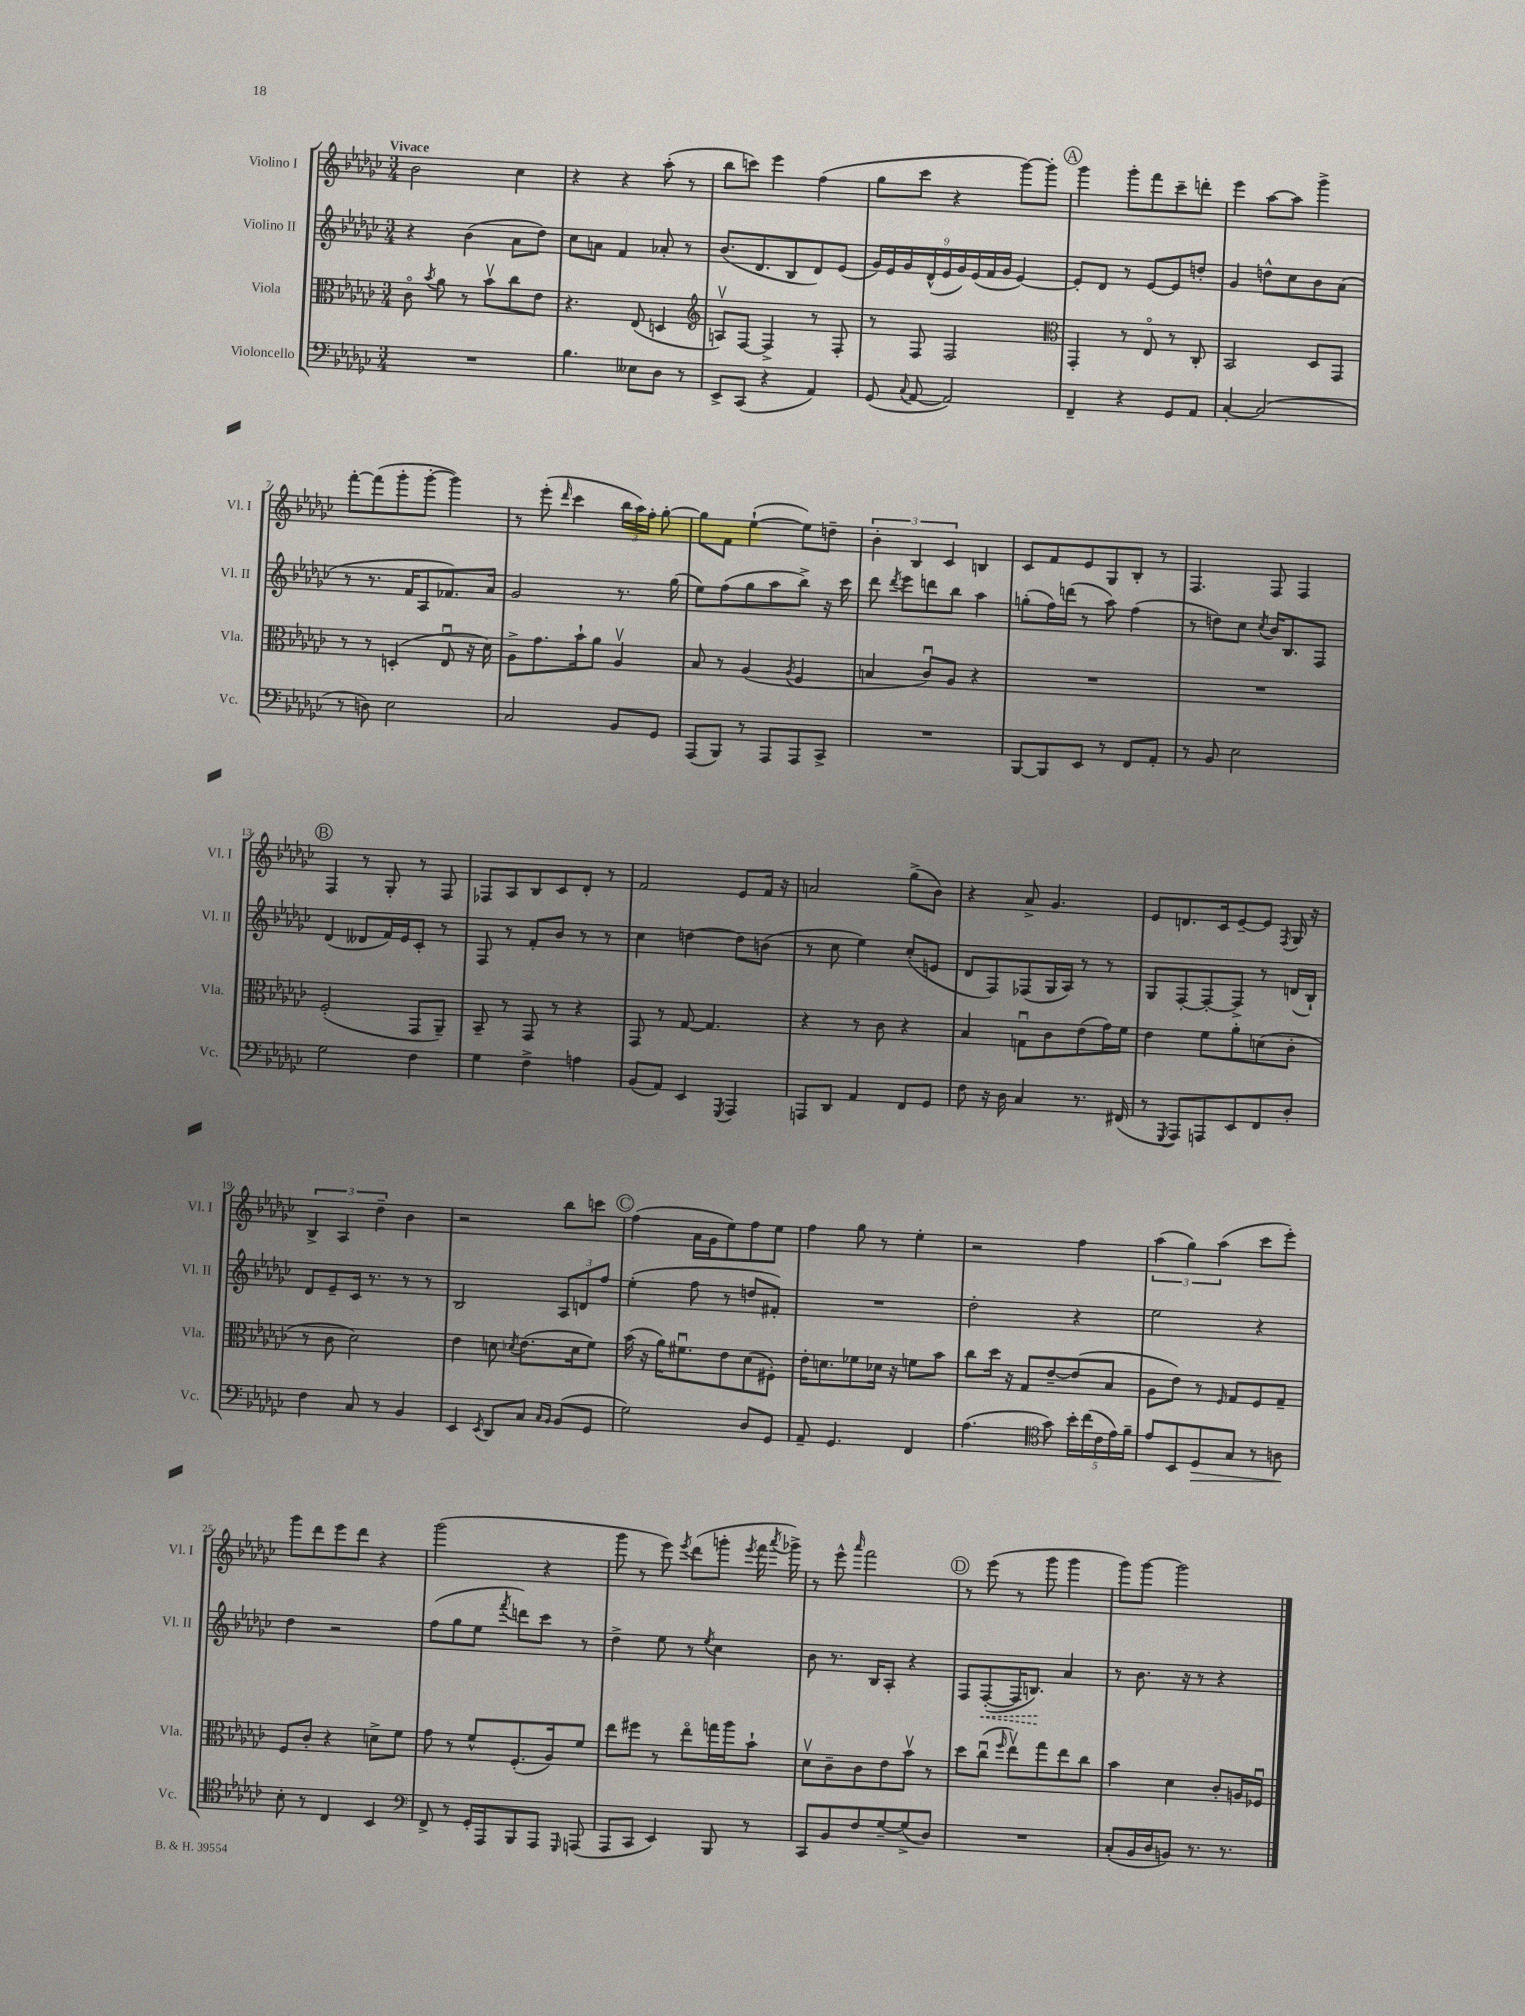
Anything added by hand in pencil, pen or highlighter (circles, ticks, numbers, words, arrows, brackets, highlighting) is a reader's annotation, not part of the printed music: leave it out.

**kern	**dynam	**kern	**kern	**dynam	**kern
*part4	*part4	*part3	*part2	*part2	*part1
*staff4	*staff4	*staff3	*staff2	*staff2	*staff1
*I"Violoncello	*	*I"Viola	*I"Violino II	*	*I"Violino I
*I'Vc.	*	*I'Vla.	*I'Vl. II	*	*I'Vl. I
*clefF4	*	*clefC3	*clefG2	*	*clefG2
*k[b-e-a-d-g-c-]	*	*k[b-e-a-d-g-c-]	*k[b-e-a-d-g-c-]	*	*k[b-e-a-d-g-c-]
*M3/4	*	*M3/4	*M3/4	*	*M3/4
=1	=1	=1	=1	=1	=1
!	!	!	!	!	!LO:TX:a:B:t=Vivace
2.r	.	8c-\	4r	.	2b-\
.	.	8qb-/	.	.	.
.	.	8a-\	.	.	.
.	.	8r	(4b-\	.	.
.	.	8b-v\L	.	.	.
.	.	8cc-\	8a-\L	.	4cc-\
.	.	8e-\J	8dd-\J)	.	.
=2	=2	=2	=2	=2	=2
4.B-\	.	4.r	8cc-\L	.	4r
.	.	.	8an\J	.	.
.	.	.	4f/	.	4r
8E--X\L	.	(8E-/	.	.	.
8D-\J	.	4Dn/	8a-X'/	.	(8aa-'\
8r	.	.	8r	.	8r
=3	=3	=3	=3	=3	=3
*	*	*clefG2	*	*	*
8EE-^/L	.	8Anv/L)	(8.b-/L	.	8bb-\L
(8CC-/J	.	[8F/J	.	.	8cccn\J)
.	.	.	8.d-/	.	.
4r	.	4F^/]	.	.	4eee-\
.	.	.	8B-/	.	.
4AA-/)	.	8r	8d-/)	.	(4ff\
.	.	8F'/	(8e-/J	.	.
=4	=4	=4	=4	=4	=4
(8GG-/	.	8r	18g-/LL)	.	8gg-\L
.	.	.	18e-/	.	.
.	.	.	18g-/	.	.
8qqC-/	.	.	.	.	.
[8AA-/	.	8F/	.	.	8ccc-\J
.	.	.	(18d-^^/	.	.
.	.	.	18e-/	.	.
2AA-/])	.	2F/	.	.	4r
.	.	.	18g-/)	.	.
.	.	.	(18e-/	.	.
.	.	.	18f/	.	.
.	.	.	18g-/JJ	.	.
.	.	.	[4e-/)	.	[8ggg-\L)
.	.	.	.	.	8ggg-'\J]
!!LO:REH:place=s1:t=A
=5	=5	=5	=5	=5	=5
*	*	*clefC3	*	*	*
4FF~/	.	4GG-'/	8e-'/L]	.	4ggg-\
.	.	.	8d-/J	.	.
4r	.	8r	8r	.	8ggg-'\L
.	.	8E-/	[8e-/L	.	8fff\
8GG-/L	.	8r	8e-/]	.	8ccc-~\
8AA-/J	.	8C-'/	8ddn'/J	.	8dddn'\J
=6	=6	=6	=6	=6	=6
[4C-'/	.	2BB-/	4g-/	.	4eee-\
(2C-/]	.	.	8ddn^^\L	.	[8aa-\L
.	.	.	8cc-\	.	8aa-\J]
.	.	8D-/L	8b-\	.	4ggg-^\
.	.	8GG-/J	(8a-\J	.	.
!!LO:LB:g=z
=7	=7	=7	=7	=7	=7
8r	.	8r	8r	.	[8fff'\L
8Dn\)	.	8r	8.r	.	(8fff\]
2E-\	.	(4Dn'/	.	.	8ggg-'\
.	.	.	16f/KL	.	.
.	.	.	8A-/	.	[8ggg-'\J
.	.	8E-u/	8.f-X/)	.	4ggg-\])
.	.	16r	.	.	.
.	.	16d-\)	16a-/Jk	.	.
=8	=8	=8	=8	=8	=8
2C-/	.	8A-^\L	2g-/	.	8r
.	.	8.g-\	.	.	(8eee-'\
.	.	.	.	.	16qqddd-/
.	.	.	.	.	4ccc-\
.	.	16b-`\k	.	.	.
.	.	8a-\J	.	.	.
8BB-/L	.	4A-v/	8.r	.	24bb-\LL
.	.	.	.	.	24aa-\)
.	.	.	.	.	24ff'\JJ
8GG-/J	.	.	.	.	[8gg-'\
.	.	.	(16gg-\	.	.
=9	=9	=9	=9	=9	=9
(8AAA-/L	.	8B-/	8ee-\L)	.	8gg-\L]
8BBB-/J)	.	8r	(8ff\	.	8f\J
8r	.	(4A-/	8gg-\	.	([4ee-`\
8AAA-/L	.	.	8aa-\	.	.
.	.	8qA-/	.	.	.
8AAA-/	.	4F/	8bb-^\J)	.	8ee-\L])
8CC-^/J	.	.	16r	.	8ddn~\J
.	.	.	16ccc-\	.	.
=10	=10	=10	=10	=10	=10
2.r	.	4Bn/	8ddd-\	.	6b-'\
.	.	.	8qddd-/	.	.
.	.	.	8eee-\L	.	.
.	.	.	.	.	6B-/
.	.	8c-u/L)	8dddn\	.	.
.	.	.	.	.	6c-/
.	.	8A-/J	8bb-\J	.	.
.	.	4r	4aa-\	.	4Bn/
=11	=11	=11	=11	=11	=11
[8BBB-/L	.	2.r	(8ggn'\L	.	8c-/L
8BBB-/]	.	.	16ff\L)	.	8f/
.	.	.	(16dddn\JJ	.	.
8EE-/J	.	.	8r	.	8e-/
8r	.	.	8aa-\)	.	8G-/
8FF/L	.	.	(4ff\	.	8B-'/J
8AA-'/J	.	.	.	.	8r
=12	=12	=12	=12	=12	=12
8r	.	2.r	8r	.	4.F/
8BB-/	.	.	8ddn\L)	.	.
2E-\	.	.	8cc-\J	.	.
.	.	.	8qcc-/	.	.
.	.	.	16b-/KL	.	8F/
.	.	.	8.B-/	.	.
.	.	.	.	.	4F/
.	.	.	8F/J	.	.
!!LO:LB:g=z
!!LO:REH:place=s1:t=B
=13	=13	=13	=13	=13	=13
2G-\	.	(2F'/	(4d-/	.	4F/
.	.	.	8d--X/L	.	8r
.	.	.	16f/L)	.	8G-'/
.	.	.	16e-/J	.	.
4F\	.	8GG-/L	8c-'/J	.	8r
.	.	8AA-~/J)	8r	.	8F/
=14	=14	=14	=14	=14	=14
4G-\	.	8BB-~/	8F/	.	8F-X/L
.	.	8r	8r	.	8A-/
4F^\	.	8GG-/	8f'/L	.	8B-/
.	.	8r	8b-/J	.	8c-/
4An\	.	4r	8r	.	8d-'/J
.	.	.	8r	.	8r
=15	=15	=15	=15	=15	=15
(8BB-/L	.	8GG-/	4cc-\	.	2f/
8AA-/J)	.	8r	.	.	.
4EE-/	.	[8G-/	[4ddn\	.	.
.	.	4.G-/]	.	.	.
8qGGG-/	.	.	.	.	.
4AAA-/	.	.	8dd\L]	.	8e-/L
.	.	.	(8bn\J	.	16f/Jk
.	.	.	.	.	16r
=16	=16	=16	=16	=16	=16
8AAAn/L	.	4r	8r	.	2an/
8DD-/J	.	.	8cc-\	.	.
4AA-/	.	8r	4ee-\)	.	.
.	.	8c-\	.	.	.
8FF/L	.	4r	(8cc-'/L	.	(8gg-^\L
8GG-/J	.	.	8en/J	.	8b-\J)
=17	=17	=17	=17	=17	=17
8F\	.	4B-/	8d-/L	.	4r
16r	.	.	8F/)	.	.
16D-\	.	.	.	.	.
4C-/	.	8Gnu\L	(8F-X/	.	8a-^/
.	.	8c-\	16G-/L	.	4.g-/
.	.	.	16A-/JJ)	.	.
8.r	.	(8e-\	8r	.	.
.	.	16g-\L)	8r	.	.
(16FF#X/	.	16f\JJ	.	.	.
=18	=18	=18	=18	=18	=18
8r	.	4e-\	8G-/L	.	8e-/L
8qGGG-/	.	.	.	.	.
8AAA-/L)	.	.	[8F'/	.	8.dn/
8AAAn/	.	8f\L	8F'/_	.	.
.	.	.	.	.	16c-/k
8EE-/	.	8a-'\	8F^/J]	.	[8e-~/
8FF/	.	(8dn\	8r	.	8e-/J]
.	.	.	.	.	8qF/
8D-'/J	.	8c-'\J	(16dn/LL	.	16G-/
.	.	.	16B-`/JJ)	.	16r
!!LO:LB:g=z
=19	=19	=19	=19	=19	=19
4F\	.	8r	8d-/L	.	6B-^/
.	.	8c-\	8e-~/	.	.
.	.	.	.	.	6A-/
8C-/	.	2d-\)	16c-/Jk	.	.
.	.	.	8.r	.	.
.	.	.	.	.	6dd-~\
8r	.	.	.	.	.
4BB-/	.	.	8r	.	4b-\
.	.	.	8r	.	.
=20	=20	=20	=20	=20	=20
4EE-/	.	4e-\	2B-/	.	2r
8qEE-/	.	.	.	.	.
8DD-/L	.	8dn\	.	.	.
.	.	8qd-X/	.	.	.
8C-/J	.	(8.e-\L	.	.	.
16qqC-/LL	.	.	.	.	.
16qqBB-/JJ	.	.	.	.	.
(8BB-/L	.	.	12A-/L	.	8bb-\L
.	.	16d-\k	.	.	.
.	.	.	12dn/	.	.
8GG-/J	.	8f\J)	.	.	8cccn\J
.	.	.	12ff/J	.	.
!!LO:REH:place=s1:t=C
=21	=21	=21	=21	=21	=21
2G-\)	.	(16b-\	(4ee-'\	.	(4ff\
.	.	16r	.	.	.
.	.	16a-\KL)	.	.	.
.	.	8.f#Xu\	.	.	.
.	.	.	8ff\	.	16a-\LL
.	.	.	.	.	16g-\J
.	.	8e-\	8r	.	8ee-\)
8D-/L	.	(8d-\	8ddn/L	.	8ff\
8GG-/J	.	8F#X'\J)	8f#X'/J)	.	8ee-\J
=22	=22	=22	=22	=22	=22
8AA-~/	.	16e-'\KL	2.r	.	4ff\
.	.	8.dn\	.	.	.
4.GG-/	.	.	.	.	.
.	.	8f-X\	.	.	8gg-\
.	.	16d-X\Jk	.	.	8r
.	.	16r	.	.	.
4FF/	.	8fn\L	.	.	4ee-'\
.	.	8b-\J	.	.	.
=23	=23	=23	=23	=23	=23
(4.A-\	.	8cc-\L	2dd-'\	.	2r
.	.	16dd-\Jk	.	.	.
.	.	16r	.	.	.
.	.	8G-/L	.	.	.
*clefC4	*	*	*	*	*
8g-\)	.	[8e-~/	.	.	.
20b-'\LL	.	(8e-/]	4r	.	4ff\
(20cc-\	.	.	.	.	.
20c-\	.	.	.	.	.
.	.	8B-/J	.	.	.
20e-\)	.	.	.	.	.
20f~\JJ	.	.	.	.	.
=24	=24	=24	=24	=24	=24
8e-/L	.	8A-\L	2ee-\	.	(6aa-\
8BB-/	.	8e-\J)	.	.	.
.	.	.	.	.	6gg-\)
!	!LO:HP:b	!	!	!	!
8D-/	>	8r	.	.	.
.	.	.	.	.	(6aa-\
.	.	16qqF/	.	.	.
8G-/J	.	8G-/L	.	.	.
8r	.	8F/	4r	.	8ccc-\L
8An\	.	8G-~/J	.	.	8eee-'\J)
.	]	.	.	.	.
!!LO:LB:g=z
=25	=25	=25	=25	=25	=25
8B-'\	.	8F/L	4dd-\	.	8ggg-\L
8r	.	8c-'/J	.	.	8ddd-\
4C-/	.	4r	2r	.	8eee-\
.	.	.	.	.	8ddd-\J
4BB-/	.	8dn^\L	.	.	4r
.	.	8f\J	.	.	.
=26	=26	=26	=26	=26	=26
*clefF4	*	*	*	*	*
8FF^/	.	8g-\	(8ff\L	.	(2ggg-\
8r	.	8r	8gg-\	.	.
16GG-'/LL	.	8f^^/L	8ee-\J	.	.
16AAA-/J	.	.	.	.	.
.	.	.	8qfff/	.	.
8BBB-/	.	(8.F'/	8dddn\L)	.	.
8AAA-/J	.	.	8ccc-\J	.	4r
.	.	16A-/k)	.	.	.
16qqGGG-/	.	.	.	.	.
(8AAAn/	.	8f/J	8r	.	.
=27	=27	=27	=27	=27	=27
8AAA-/L	.	8ee-\L	4dd-^\	.	8ggg-\
8CC-/J	.	8ff#X\J	.	.	8r
4EE-/)	.	8r	8ee-\	.	8eee-\)
.	.	.	.	.	8qeee-/
.	.	8ee-\L	8r	.	(8ddd-\L
.	.	.	8qee-/	.	.
8BBB-/	.	16ggn\L	4cc-\	.	8gggn'\J
.	.	16aa-\J	.	.	.
.	.	.	.	.	8qeee-/
8r	.	8b-`\J	.	.	16fff\
.	.	.	.	.	8qaaa-/
.	.	.	.	.	16ggg-X^\)
=28	=28	=28	=28	=28	=28
8CC-/L	.	8d-v\L	8b-\	.	8r
8BB-/	.	8c-~\	8.r	.	8eee-^^\
.	.	.	.	.	16qqaaa-/
8F/	.	8c-\	.	.	2fff\
.	.	.	16B-/KL	.	.
[8G-~/	.	8e-\	8A-'/J	.	.
(8G-^/]	.	8b-v\J	4r	.	.
8D-/J)	.	8r	.	.	.
!!LO:REH:place=s1:t=D
=29	=29	=29	=29	=29	=29
2.r	.	8dd-\L	8F/L	.	8r
!	!	!	!	!LO:HP:b	!
.	.	(8cc-u\J	([8F'/	<	(8eee-\
.	.	16qqff/	.	.	.
.	.	8ee-v\L)	16F/K]	.	8r
.	.	.	8.Bn/J)	.	.
.	.	8gg-\	.	.	8ggg-\
.	.	8ee-\	4a-/	[	4ggg-\
.	.	8cc-\J	.	.	.
=30	=30	=30	=30	=30	=30
(8C-'/L	.	4b-\	8r	.	8ggg-\L)
16BB-/L	.	.	8.b-\	.	[8ggg-\J
16D-/J	.	.	.	.	.
8BBn/J)	.	4d-\	.	.	2ggg-\]
.	.	.	16r	.	.
8.r	.	.	8r	.	.
.	.	8c-'/L	4r	.	.
8.r	.	.	.	.	.
.	.	16An/L	.	.	.
.	.	16F-Xu/JJ	.	.	.
==	==	==	==	==	==
*-	*-	*-	*-	*-	*-
